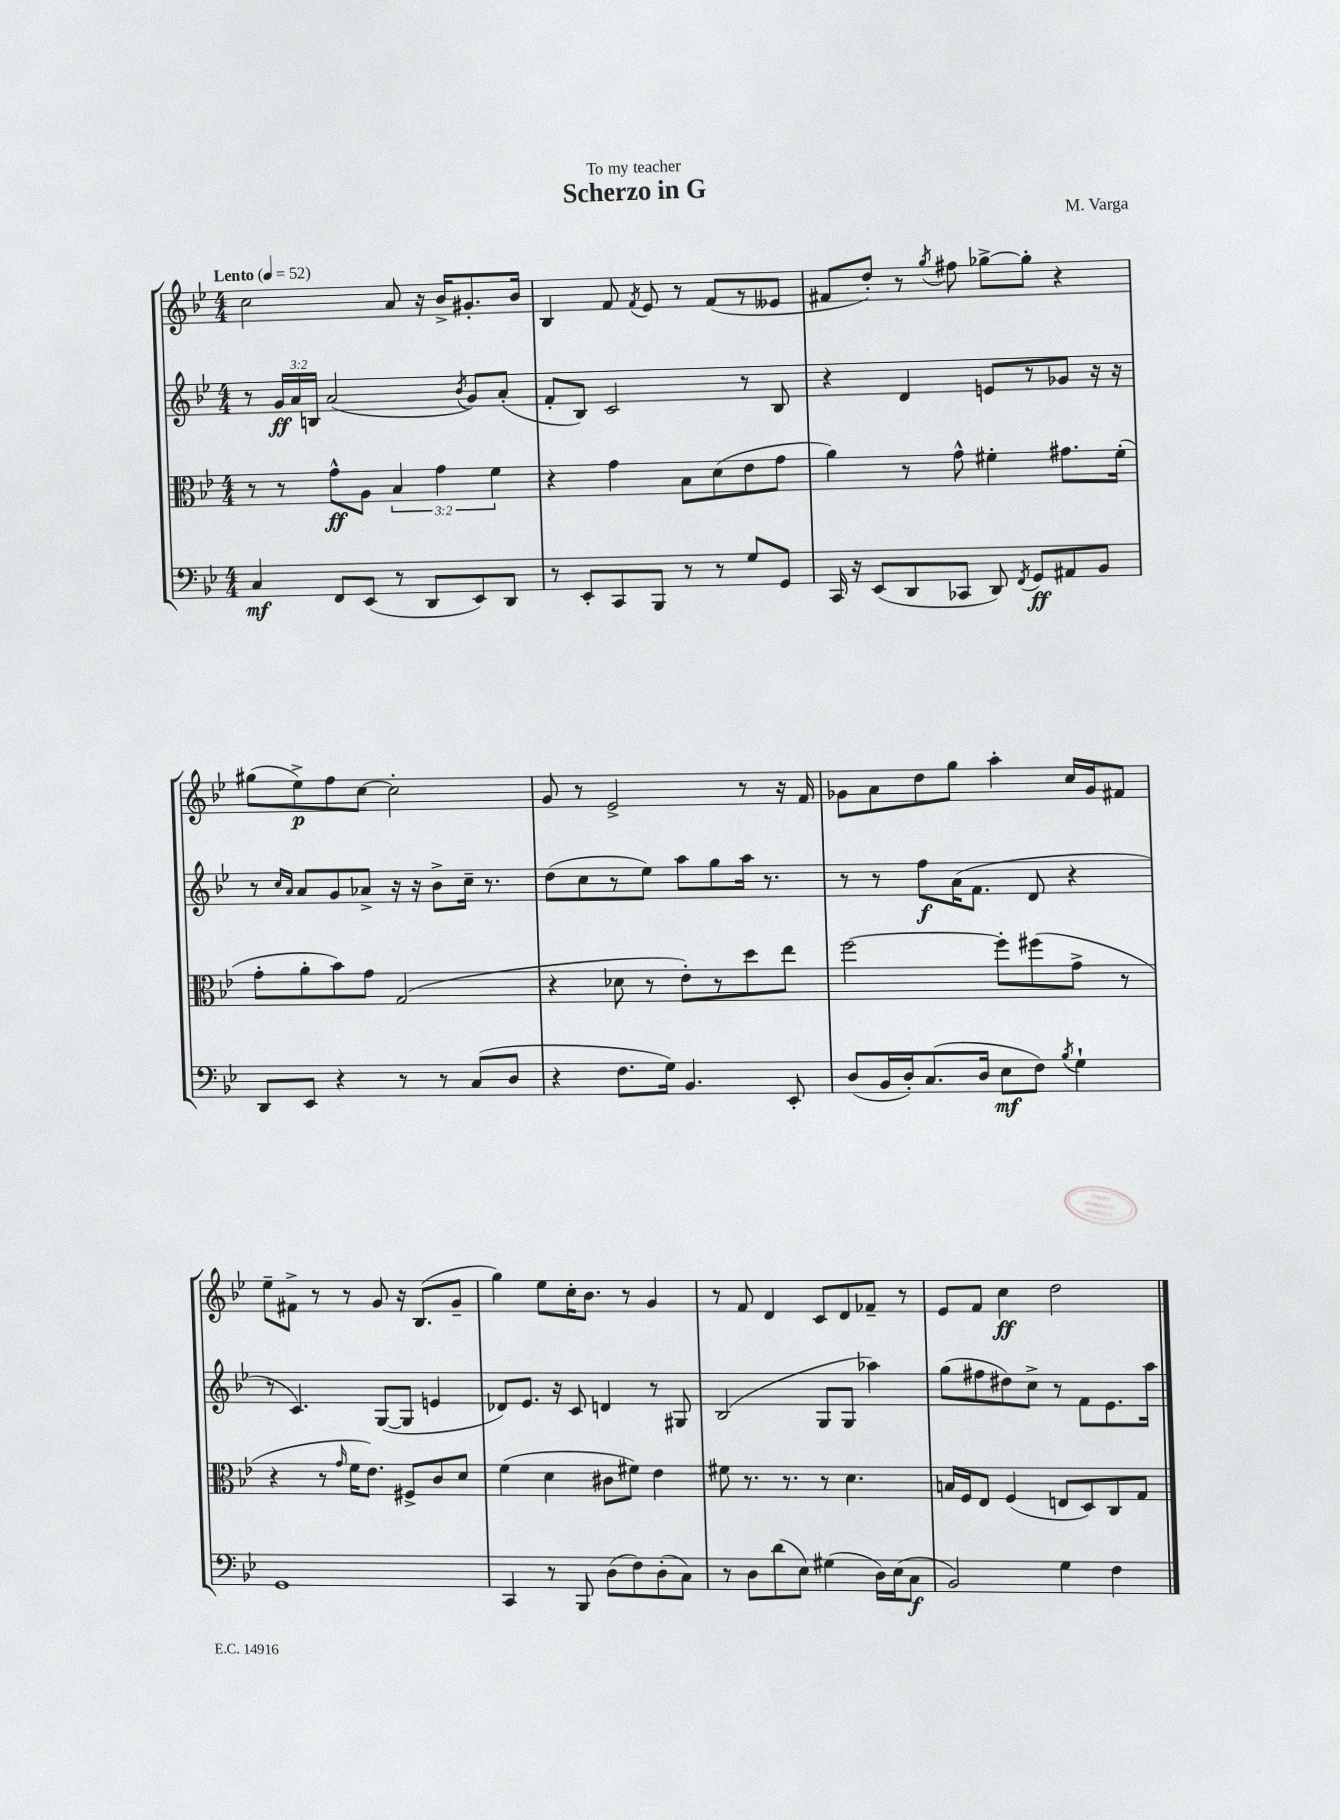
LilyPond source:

\header { title = "Scherzo in G" composer = "M. Varga" dedication = "To my teacher" }
<<
\new StaffGroup <<
\new Staff = "s0" {
    \clef treble \key bes \major \numericTimeSignature \time 4/4 \tempo "Lento" 4 = 52
    \autoBeamOff c''2 a'8 r16 bes'16[-> gis'8.-. bes'16] |
    bes4 f'8 \acciaccatura { f'8 } ees'8 r8 f'8[( r8 eeses'8] |
    fis'8[ d''8]-.) r8 \acciaccatura { g''8 } fis''8 ges''8[~-> ges''8]-. r4 |
    gis''8[( ees''8->\p) f''8 c''8]~ c''2-. |
    g'8 r8 ees'2-> r8 r16 f'16 |
    ges'8[ a'8 d''8 g''8] a''4-. c''16[ ges'16 fis'8] |
    ees''8[-- fis'8]-> r8 r8 g'8 r16 bes8.[( g'8]-- |
    g''4) ees''8[ c''16-. bes'8.] r8 g'4 |
    r8 f'8 d'4 c'8[ d'8 fes'8]-- r8 |
    ees'8[ f'8] c''4\ff d''2 \bar "|." |
}
\new Staff = "s1" {
    \clef treble \key bes \major \numericTimeSignature \time 4/4 \override Staff.TupletNumber.text = #tuplet-number::calc-fraction-text
    \autoBeamOff r8 \tuplet 3/2 { g'16[\ff a'16 b16] } a'2( \acciaccatura { bes'8 } g'8[) a'8]-.( |
    f'8[-. bes8]) c'2 r8 bes8 |
    r4 d'4 e'8[ r8 ges'8] r16 r16 |
    r8 \grace { c''16[ a'16] } a'8[ g'8 aes'8]-> r16 r16 bes'8[-> c''16]-- r8. |
    d''8[( c''8 r8 ees''8]) a''8[ g''8 a''16] r8. |
    r8 r8 f''8[\f a'16( f'8.] d'8 r4 |
    r8 c'4.) g8[~( g8] e'4 |
    des'8[) ees'8.] r16 c'8 d'4 r8 gis8 |
    bes2( g8[ g8] aes''4) |
    g''8[( fis''8 dis''8) c''8]-> r8 f'8[ ees'8. a''16] \bar "|." |
}
\new Staff = "s2" {
    \clef alto \key bes \major \numericTimeSignature \time 4/4 \override Staff.TupletNumber.text = #tuplet-number::calc-fraction-text
    \autoBeamOff r8 r8 g'8[-^\ff a8] \tuplet 3/2 { bes4 g'4 f'4 } |
    r4 g'4 bes8[ d'8( ees'8 g'8] |
    a'4) r8 g'8-^ fis'4-. gis'8.[ fis'16]-.( |
    g'8[-. a'8-. bes'8) g'8] g2( |
    r4 des'8 r8 ees'8[-.) r8 d''8 ees''8] |
    f''2~ f''8[-. fis''8( g'8]-> r8 |
    r4 r8 \grace { g'16 } f'16[ ees'8.]) fis8[-> c'8 d'8] |
    f'4( d'4 cis'8[ fis'8]) ees'4 |
    fis'8 r8. r8. r8 d'4. |
    b16[ f16 ees8] f4( e8[ d8) c8 g8] \bar "|." |
}
\new Staff = "s3" {
    \clef bass \key bes \major \numericTimeSignature \time 4/4
    \autoBeamOff c4\mf f,8[ ees,8]( r8 d,8[ ees,8) d,8] |
    r8 ees,8[-. c,8 bes,,8] r8 r8 g8[ g,8] |
    c,16 r16 ees,8[( d,8 ces,8] d,8) \acciaccatura { f,8 } g,8[\ff ais,8 bes,8] |
    d,8[ ees,8] r4 r8 r8 c8[( d8] |
    r4 f8.[ g16]) bes,4. ees,8-. |
    d8[( bes,16 d16-.) c8.( d16] ees8[\mf f8]) \acciaccatura { bes8 } g4-! |
    g,1 |
    c,4 r8 bes,,8 d8[( f8) d8-.( c8]) |
    r8 d8[ d'8( ees8]) gis4( d16[) ees16( c8]\f |
    bes,2) g4 f4 \bar "|." |
}
>>
>>
\layout { \context { \Score \remove "Bar_number_engraver" } }
